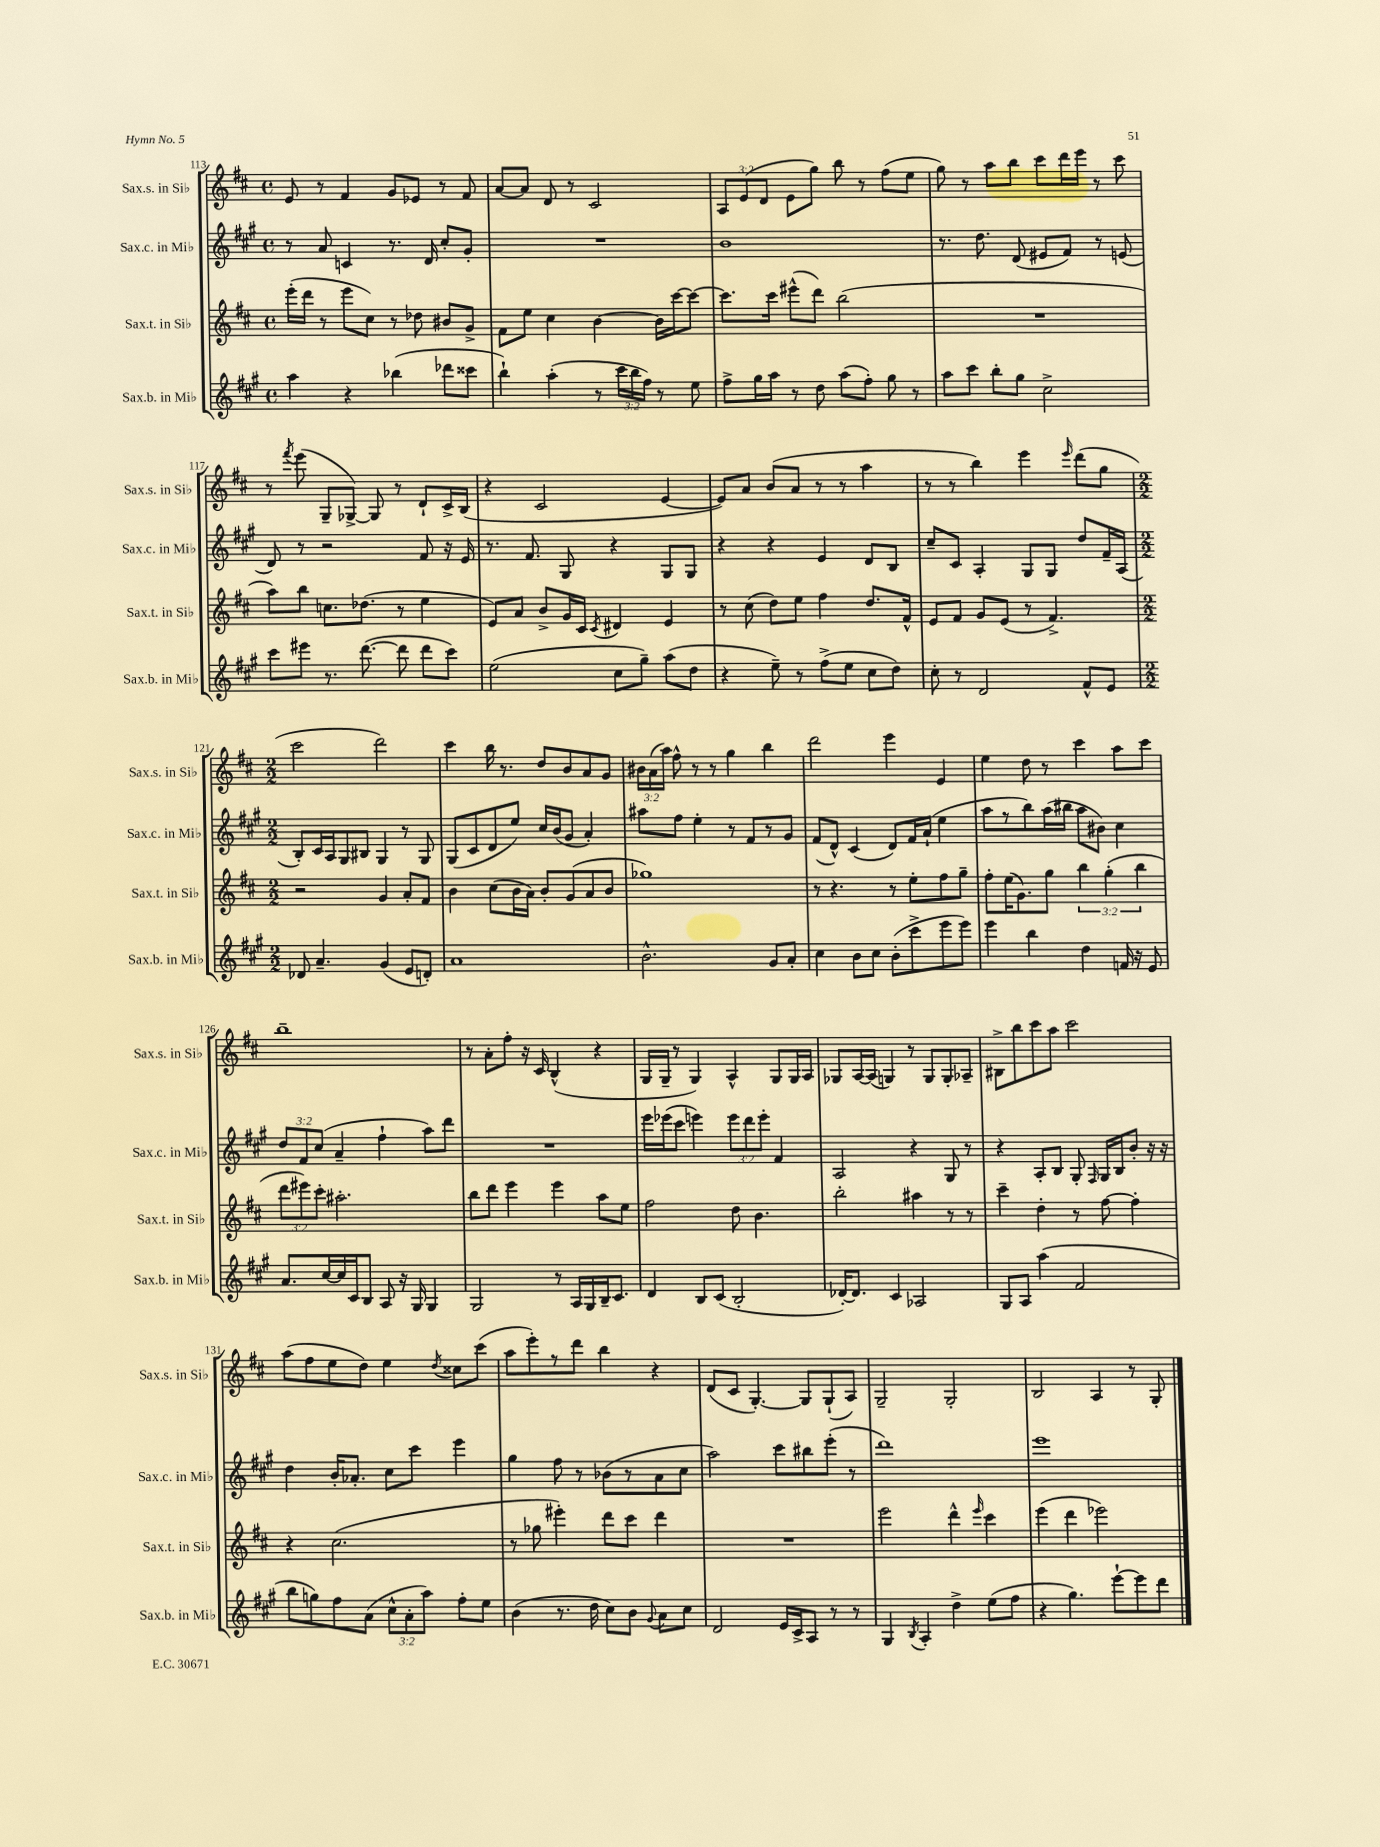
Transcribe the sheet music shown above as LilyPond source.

<<
\new StaffGroup <<
\new Staff = "s0" \with { instrumentName = "Sax.s. in Sib" shortInstrumentName = "Sax.s. in Sib" } {
    \clef treble \key d \major \defaultTimeSignature \time 4/4 \override Staff.TupletNumber.text = #tuplet-number::calc-fraction-text
    \autoBeamOff e'8 r8 fis'4 g'8[ ees'8] r8 fis'8 |
    a'8[~ a'8] d'8 r8 cis'2 |
    \tuplet 3/2 { a8[ e'8( d'8] } e'8[ g''8]) b''8 r8 fis''8[( e''8] |
    g''8) r8 a''8[ b''8] cis'''8[ d'''16 e'''16] r8 cis'''8 |
    r8 \acciaccatura { fis'''8 } e'''8( g8[-- ges8]~->) ges8 r8 d'8[-! cis'16-> b16]( |
    r4 cis'2 e'4~ |
    e'8[) a'8] b'8[( a'8] r8 r8 a''4 |
    r8 r8 b''4) e'''4 \grace { e'''16 } d'''8[( g''8] |
    \numericTimeSignature \time 2/2 cis'''2 d'''2) |
    cis'''4 b''16 r8. d''8[ b'8 a'8 g'8] |
    \tuplet 3/2 { bis'16[ a'16( a''16]) } fis''8-^ r8 r8 g''4 b''4 |
    d'''2 e'''4 e'4 |
    e''4 d''8 r8 cis'''4 a''8[ cis'''8] |
    b''1-- |
    r8 a'8[-. fis''8]-. r16 cis'16 b4-^( r4 |
    g16[ g16]-- r8 g4) a4-^ g8[ g16 a16] |
    ges8[ a16~ a16]( g4) r8 g8[ g8-. aes8]-- |
    bis8[-> b''8 cis'''8 a''8] cis'''2 |
    a''8[( fis''8 e''8 d''8]) e''4 \acciaccatura { d''8 } cisis''8[ cis'''8]( |
    a''8[ e'''8-.) r8 d'''8] b''4 r4 |
    d'8[( cis'8] g4.~-.) g8[ g8-!( a8]) |
    g2-- g2-. |
    b2 a4 r8 g8-. \bar "|." |
}
\new Staff = "s1" \with { instrumentName = "Sax.c. in Mib" shortInstrumentName = "Sax.c. in Mib" } {
    \clef treble \key a \major \defaultTimeSignature \time 4/4 \override Staff.TupletNumber.text = #tuplet-number::calc-fraction-text
    \autoBeamOff r8 a'8 c'4 r8. d'16 cis''8[-. gis'8]-. |
    R1 |
    b'1 |
    r8. d''8. d'8( eis'8[ fis'8]) r8 e'8( |
    d'8) r8 r2 fis'8 r16 e'16 |
    r8. fis'8. gis8 r4 gis8[ gis8] |
    r4 r4 e'4 d'8[ b8] |
    cis''8[-- cis'8] a4-. gis8[ gis8] d''8[ fis'16-- a16]( |
    \numericTimeSignature \time 2/2 b8[-.) cis'16 a16 gis8 bis8] gis4 r8 gis8 |
    gis8[( cis'8 d'8 e''8]) cis''16[ b'16( gis'8] a'4-.) |
    ais''8[ fis''8] e''4-. r8 fis'8[ r8 gis'8] |
    fis'8[( d'8]-^) cis'4( d'8[) fis'16 a'16]-!( e''4 |
    a''8[ r8 b''8) a''16( bis''16] a''8[ bis'8]) cis''4 |
    \tuplet 3/2 { d''8[ fis'8 cis''8]( } a'4-- fis''4-! a''8[) d'''8] |
    R1 |
    e'''16[ ees'''16( cis'''8] e'''4) \tuplet 3/2 { e'''8[ d'''8 e'''8]-. } fis'4 |
    a2 r4 gis8 r8 |
    r4 a8[-. b8] gis8-. \grace { fis16 } gis16[ b16 b'8]-. r16 r16 |
    d''4 b'16[-. aes'8.]-. cis''8[ cis'''8] e'''4 |
    gis''4 fis''8 r8 bes'8[( r8 a'8 cis''8] |
    a''2) cis'''8[ bis''8 e'''8]-.( r8 |
    d'''1) |
    e'''1 \bar "|." |
}
\new Staff = "s2" \with { instrumentName = "Sax.t. in Sib" shortInstrumentName = "Sax.t. in Sib" } {
    \clef treble \key d \major \defaultTimeSignature \time 4/4 \override Staff.TupletNumber.text = #tuplet-number::calc-fraction-text
    \autoBeamOff e'''16[-.( d'''16] r8 e'''8[ cis''8]) r8 des''8 bis'8[ g'8]-> |
    fis'8[ e''8] cis''4 b'4~ b'16[ cis'''16~ cis'''8]~ |
    cis'''8.[ cis'''16] eis'''8[-^( d'''8]) b''2( |
    R1 |
    a''8[) b''8] c''8.[ des''8.]( r8 e''4 |
    e'8[) a'8] b'8[-> g'16 cis'16] \acciaccatura { cis'8 } dis'4 e'4 |
    r8 cis''8( d''8[) e''8] fis''4 d''8.[ fis'16]-^ |
    e'8[ fis'8] g'8[ e'8]( r8 fis'4.->) |
    \numericTimeSignature \time 2/2 r2 g'4 a'8[-. fis'8] |
    b'4 cis''8[( b'16 a'16]) b'8[-. g'8( a'8 b'8] |
    ges''1) |
    r8 r4. r8 e''8[-. fis''8 g''8]-- |
    fis''8[-. e''16( g'8.) g''8] \tuplet 3/2 { b''4 g''4-.( b''4 } |
    \tuplet 3/2 { d'''8[ eis'''8) cis'''8]-. } ais''2.-. |
    b''8[ d'''8] e'''4 e'''4 a''8[ e''8] |
    fis''2 d''8 b'4. |
    b''2-. ais''4 r8 r8 |
    cis'''4-- d''4-. r8 fis''8~ fis''4-. |
    r4 cis''2.( |
    r8 ges''8 eis'''4-.) d'''8[ cis'''8] d'''4 |
    R1 |
    e'''2 d'''4-^ \grace { e'''16 } cis'''4 |
    e'''4( d'''4 ees'''2) \bar "|." |
}
\new Staff = "s3" \with { instrumentName = "Sax.b. in Mib" shortInstrumentName = "Sax.b. in Mib" } {
    \clef treble \key a \major \defaultTimeSignature \time 4/4 \override Staff.TupletNumber.text = #tuplet-number::calc-fraction-text
    \autoBeamOff a''4 r4 bes''4( des'''8[ cisis'''8] |
    b''4-!) a''4-.( r8 \tuplet 3/2 { cis'''16[ b''16 fis''16]) } r8 e''8 |
    fis''8[-> gis''16 a''16] r8 d''8 a''8[( fis''8]-.) gis''8 r8 |
    a''8[ cis'''8] b''8[-. gis''8] cis''2-> |
    cis'''8[ eis'''8] r8. d'''8.~( d'''8 d'''8[ cis'''8]) |
    e''2( cis''8[ gis''8]--) a''8[( d''8] |
    r4 e''8--) r8 fis''8[->( e''8] cis''8[ d''8]) |
    cis''8-. r8 d'2 fis'8[-^ e'8] |
    \numericTimeSignature \time 2/2 des'8 a'4.-- gis'4( e'8[ d'8]-.) |
    a'1 |
    b'2.-^ gis'8[ a'8]-. |
    cis''4 b'8[ cis''8] b'8[-.( cis'''8-> e'''8 e'''8]) |
    e'''4 b''4 d''4 f'16 r16 e'8 |
    a'8.[ cis''16~ cis''16 cis'16 b8] a8 r16 gis16 gis4 |
    gis2 r8 a16[ gis16 b16-- cis'8.] |
    d'4 b8[ cis'8]( b2-. |
    des'16[~-.) des'8.] cis'4 aes2 |
    gis8[ a8] a''4( fis'2 |
    b''8[ g''8) fis''8 a'8]( \tuplet 3/2 { cis''8[-^ a'8-. a''8]) } fis''8[-. e''8] |
    b'4( r8. d''16 cis''8[) b'8] \appoggiatura { gis'8 } a'8[ cis''8] |
    d'2 e'16[ cis'16-> a8] r8 r8 |
    gis4 \acciaccatura { b8 } a4-. d''4-> e''8[( fis''8] |
    r4 gis''4.) e'''8[~-! e'''8 d'''8] \bar "|." |
}
>>
>>
\layout { \context { \Score currentBarNumber = #113 } }
